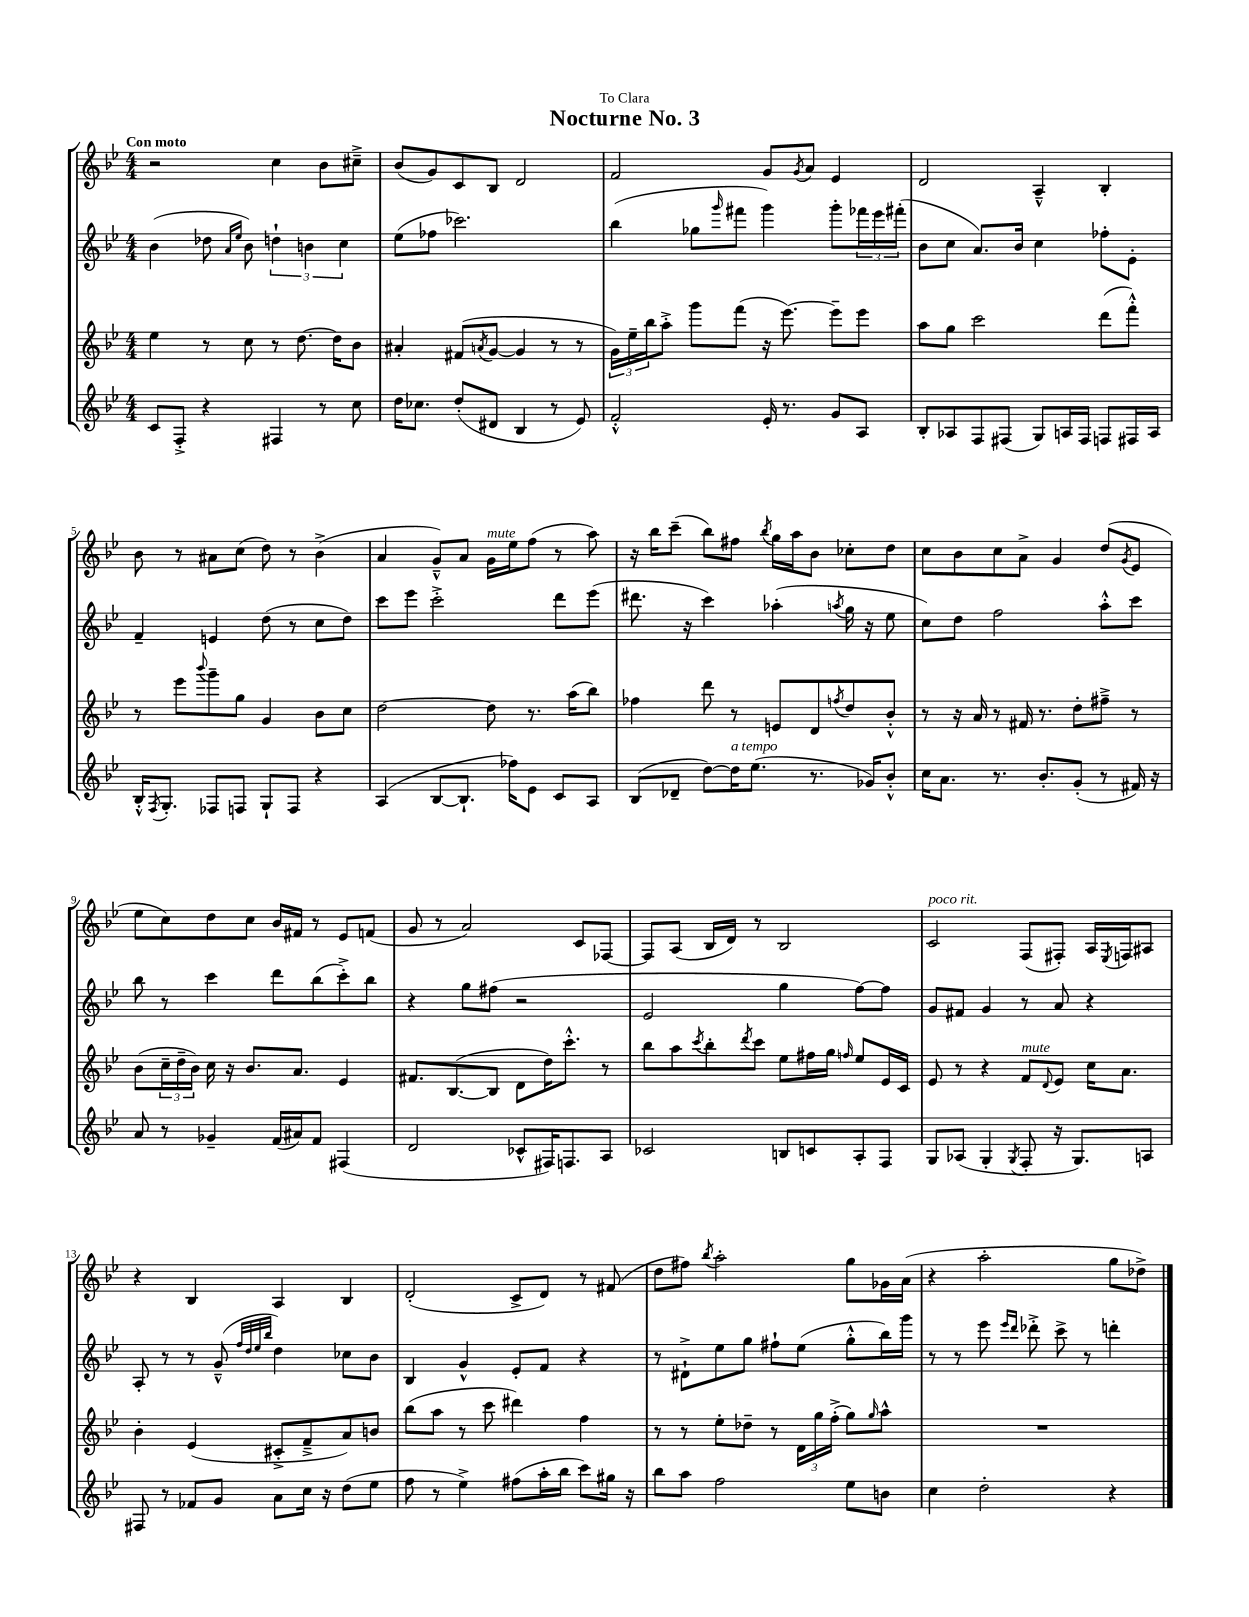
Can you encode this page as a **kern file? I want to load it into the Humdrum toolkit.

**kern	**kern	**kern	**kern
*part4	*part3	*part2	*part1
*staff4	*staff3	*staff2	*staff1
*clefG2	*clefG2	*clefG2	*clefG2
*k[b-e-]	*k[b-e-]	*k[b-e-]	*k[b-e-]
*M4/4	*M4/4	*M4/4	*M4/4
=1	=1	=1	=1
!	!	!	!LO:TX:a:B:t=Con moto
8c/L	4ee-\	(4b-\	2r
8F'^/J	.	.	.
4r	8r	8dd-X\	.
.	.	16qqa/LL	.
.	.	16qqee-/JJ	.
.	8cc\	8b-\)	.
4F#X/	8r	6ddn`\	4cc\
.	[8.dd\	.	.
.	.	6bn\	.
8r	.	.	8b-\L
.	16dd\KL]	.	.
.	.	6cc\	.
8cc\	8b-\J	.	8cc#X~^\J
=2	=2	=2	=2
16dd\KL	4a#X'/	(8ee-\L	(8b-/L
8.cc-X\J	.	.	.
.	.	8ff-X\J	8g/)
(8dd'/L	(8f#X/L	2.ccc-X\)	8c/
.	8qan/	.	.
8d#X/J	[8g/J	.	8B-/J
4B-/	4g/]	.	2d/
8r	8r	.	.
8e-/)	8r	.	.
=3	=3	=3	=3
2f'^^/	24g\LL)	(4bb-\	2f/
.	24ee-~\	.	.
.	24bb-\J	.	.
.	8aa'^\J	.	.
.	8ggg\L	8gg-X\L	.
.	.	16qqggg/	.
.	(8fff\J	8fff#X\J	.
16e-'/	16r	4ggg\)	8g/L
8.r	[8.eee-\)	.	.
.	.	.	8qg/
.	.	.	8a/J
8g/L	8eee-~\L]	8ggg'\L	4e-/
8A/J	8eee-\J	24fff-X\L	.
.	.	24eee-\	.
.	.	(24fff#X'\JJ	.
=4	=4	=4	=4
8B-'/L	8aa\L	8b-\L	2d/
8A-X/	8gg\J	8cc\J	.
8F/	2ccc\	8.a/L)	.
(8F#X/J	.	.	.
.	.	16b-/Jk	.
8G/L)	.	4cc\	4A~^^/
16An/L	.	.	.
16F#/JJ	.	.	.
8Fn/L	(8ddd\L	8ff-X'\L	4B-'/
16F#X/L	8fff'^^\J)	8e-'\J	.
16A/JJ	.	.	.
!!LO:LB:g=z
=5	=5	=5	=5
16B-'^^/KL	8r	4f~/	8b-\
8qF/	.	.	.
8.G'/J	.	.	.
.	8eee-\L	.	8r
.	8qqbbb-/	.	.
8F-X/L	8ggg~\	4en/	8a#X\L
8Fn/J	8gg\J	.	(8cc\J
8G`/L	4g/	(8dd\	8dd\)
8F/J	.	8r	8r
4r	8b-\L	8cc\L	(4b-^\
.	8cc\J	8dd\J)	.
=6	=6	=6	=6
(4A/	[2dd\	8ccc\L	4a/
.	.	8eee-\J	.
[8B-/L	.	2ccc'^\	8g~^^/L)
8.B-`/J]	.	.	8a/J
!	!	!	!LO:TX:a:i:t=mute
.	8dd\]	.	16g\LL
16ff-X\KL)	.	.	16ee-\J
8e-\J	8.r	.	(8ff\J
8c/L	.	8ddd\L	8r
.	(16aa\KL	.	.
8A/J	8bb-\J)	(8eee-\J	8aa\)
=7	=7	=7	=7
(8B-/L	4ff-X\	8.ddd#X\	16r
.	.	.	16bb-\KL
8d-X~/J	.	.	(8ccc~\J
.	.	16r	.
[8dd\L)	8ddd\	4ccc\)	8bb-\L)
!LO:TX:a:i:t=a tempo	!	!	!
16dd\K]	8r	.	8ff#X\J
(8.ee-\J	.	.	.
.	.	.	8qbb-/
.	8en/L	(4aa-X'\	16gg\LL
.	.	.	16aa\J
8.r	8d/	.	8b-\J
.	8qffn/	8qaan/	.
.	8dd/	16gg\	8cc-X'\L
16g-X/KL)	.	16r	.
8b-'^^/J	8b-'^^/J	8ee-\	8dd\J
=8	=8	=8	=8
16cc\KL	8r	8cc\L)	8cc\L
8.a\J	.	.	.
.	16r	8dd\J	8b-\
.	16a/	.	.
8.r	8r	2ff\	8cc\
.	16f#X/	.	8a^\J
8.b-'/L	8.r	.	.
.	.	.	4g/
(8g'/J	8dd'\L	.	.
8r	8ff#X~^\J	8aa'^^\L	(8dd/L
.	.	.	8qg/
16f#X/)	8r	8ccc\J	8e-/J
16r	.	.	.
!!LO:LB:g=z
=9	=9	=9	=9
8a/	(8b-\L	8bb-\	8ee-\L
8r	24cc~\L	8r	8cc\)
.	24dd~\	.	.
.	24b-\JJ)	.	.
4g-X~/	16cc\	4ccc\	8dd\
.	16r	.	.
.	8.b-/L	.	8cc\J
(16f/LL	.	8ddd\L	16b-/LL
16a#X/J)	8.a/J	.	16f#X/JJ
8f/J	.	(8bb-\	8r
(4F#X/	4e-/	8ccc'^\)	8e-/L
.	.	8bb-\J	(8fn/J
=10	=10	=10	=10
2d/	8.f#X/L	4r	8g/
.	.	.	8r
.	([8.B-/	.	.
.	.	8gg\L	2a/)
.	8B-/J]	(8ff#X\J	.
8c-X^^/L	8d\L	2r	.
16F#X/K)	16dd\K)	.	.
8.Fn/	8.ccc'^^\J	.	.
.	.	.	8c/L
8A/J	8r	.	[8F-X/J
=11	=11	=11	=11
2c-X/	8bb-\L	2e-/	8F-/L]
.	8aa\	.	(8A/J
.	8qccc/	.	.
.	8bb-'\	.	16B-/LL
.	.	.	16d/JJ)
.	8qddd/	.	.
.	8ccc\J	.	8r
8Bn/L	8ee-\L	4gg\	2B-/
8cn/	16ff#X\L	.	.
.	16gg\JJ	.	.
.	16qqffn/	.	.
8A'/	8ee-/L	[8ff\L)	.
8F/J	16e-/L	8ff\J]	.
.	16c/JJ	.	.
=12	=12	=12	=12
!	!	!	!LO:TX:a:i:t=poco rit.
8G/L	8e-/	8g/L	2c/
(8A-X/J	8r	8f#X/J	.
4G'/	4r	4g/	.
8qG/	.	.	.
!	!LO:TX:a:i:t=mute	!	!
8F'/	8f/L	8r	(8F/L
.	8qqd/	.	.
16r	8e-/J	8a/	8F#X'/J)
8.G/L)	.	.	.
.	16cc\KL	4r	16A/LL
.	.	.	8qE-/
.	8.a\J	.	16Fn/J
8An/J	.	.	8A#X/J
!!LO:LB:g=z
=13	=13	=13	=13
8F#X/	4b-'\	8A'/	4r
8r	.	8r	.
8f-X/L	(4e-/	8r	4B-/
8g/J	.	(8g~^^/	.
.	.	32qqff/LLL	.
.	.	32qqdd/	.
.	.	32qqee-/	.
.	.	32qqbb-/JJJ	.
8a\L	8c#X'^/L	4dd\)	4A/
16cc\Jk	8f~^/	.	.
16r	.	.	.
(8dd\L	8a/)	8cc-X\L	4B-/
8ee-\J	8bn/J	8b-\J	.
=14	=14	=14	=14
8ff\	(8bb-\L	4B-/	(2d'/
8r	8aa\J	.	.
4ee-^\)	8r	4g^^/	.
.	8ccc\	.	.
(8ff#X\L	4ddd#X\)	8e-'/L	8c^/L
16aa'\L	.	8f/J	8d/J)
16bb-\JJ	.	.	.
8ccc\L)	4ff\	4r	8r
16gg#X\Jk	.	.	(8f#X/
16r	.	.	.
=15	=15	=15	=15
8bb-\L	8r	8r	8dd\L
8aa\J	8r	8d#X`^\L	8ff#X\J)
.	.	.	8qbb-/
2ff\	8ee-'\L	8ee-\	2aa'\
.	8dd-X~\J	8gg\J	.
.	8r	8ff#X`\L	.
.	24d\LL	(8ee-\J	.
.	24gg\	.	.
.	(24ff'^\JJ	.	.
8ee-\L	8gg\L)	8gg'^^\L	8gg\L
.	16qqgg/	.	.
8bn\J	8aa^^\J	16bb-\L)	16g-X\L
.	.	16ggg\JJ	(16a\JJ
=16	=16	=16	=16
4cc\	1r	8r	4r
.	.	8r	.
2dd'\	.	8eee-\	2aa'\
.	.	16qqeee-/LL	.
.	.	16qqddd/JJ	.
.	.	8ddd-X'^\	.
.	.	8ccc^\	.
.	.	8r	.
4r	.	4dddn'\	8gg\L
.	.	.	8dd-X^\J)
==	==	==	==
*-	*-	*-	*-
